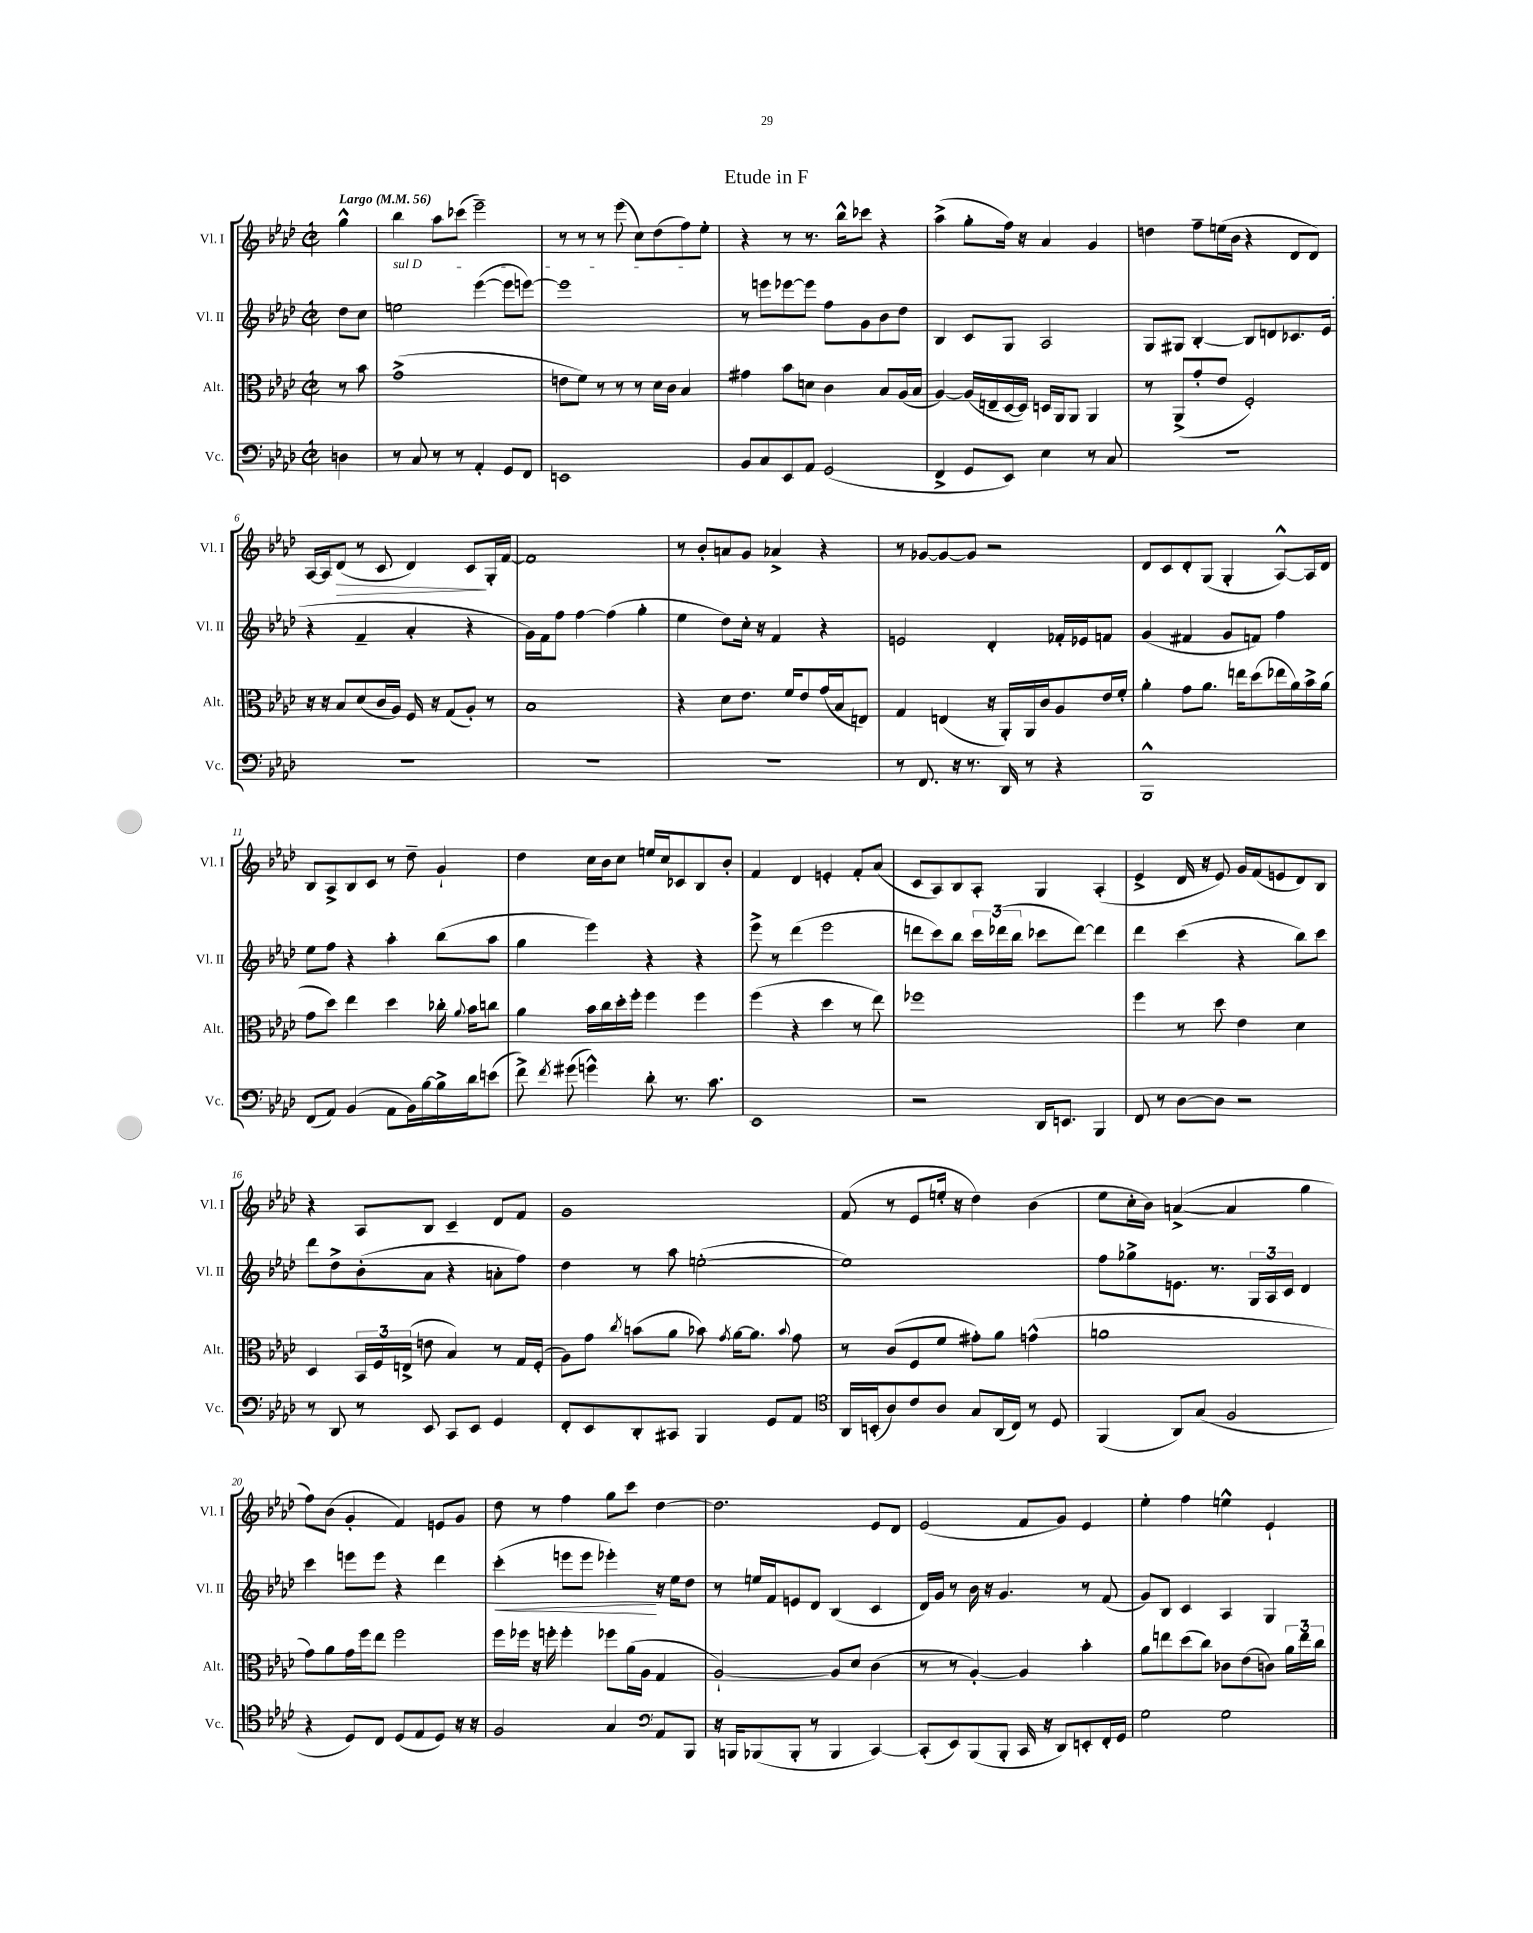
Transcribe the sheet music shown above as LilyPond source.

\header { title = "Etude in F" }
<<
\new StaffGroup <<
\new Staff = "s0" \with { instrumentName = "Vl. I" shortInstrumentName = "Vl. I" } {
    \clef treble \key aes \major \defaultTimeSignature \time 2/2 \partial 4 \tempo "Largo" 4 = 56
    \autoBeamOff g''4-^ |
    bes''4 aes''8[ ces'''8]( ees'''2--) |
    r8 r8 r8 ees'''8( c''8[) des''8( f''8) ees''8]-. |
    r4 r8 r8. bes''16[-^ ces'''8] r4 |
    aes''4->( g''8[-. f''16]) r16 aes'4 g'4 |
    d''4 f''8[-- e''16( bes'16] r4 des'8[ des'8]) |
    aes16[~ aes16 des'8]\>( r8 c'8 des'4) c'8[\! g16-. f'16]~ |
    f'1 |
    r8 bes'8[-. a'8 g'8] aes'4-> r4 |
    r8 ges'8[~ ges'8~ ges'8] r2 |
    des'8[ c'8 des'8-. g8]( g4-. aes8[~-^) aes16 des'16] |
    bes8[ aes8-> bes8 c'8] r8 des''8-- g'4-! |
    des''4 c''16[ bes'16 c''8] e''16[ c''16 ces'8 bes8 bes'8]-. |
    f'4 des'4 e'4-. f'8[-. aes'8]( |
    c'8[ aes8) bes8 aes8]-. g4 aes4-.( |
    ees'4-> des'16 r16 ees'8) g'16[ f'16( e'8 des'8) bes8] |
    r4 aes8[ bes8] c'4-- des'8[ f'8] |
    g'1 |
    f'8( r8 ees'8[ e''16]-. r16 des''4) bes'4( |
    ees''8[ c''16-. bes'16]) a'4~->( a'4 g''4 |
    f''8[) bes'8]( g'4-. f'4) e'8[ g'8] |
    des''8 r8 f''4 g''8[ c'''8] des''4~ |
    des''2. ees'8[ des'8] |
    ees'2( f'8[ g'8]) ees'4 |
    ees''4-. f''4 e''4-^ ees'4-! \bar "|." |
}
\new Staff = "s1" \with { instrumentName = "Vl. II" shortInstrumentName = "Vl. II" } {
    \clef treble \key aes \major \defaultTimeSignature \time 2/2 \partial 4
    \autoBeamOff des''8[ c''8] |
    \once \override TextSpanner.bound-details.left.text = \markup { \italic "sul D" } e''2\startTextSpan ees'''4~( ees'''8[ e'''8]~) |
    e'''1\stopTextSpan |
    r8 e'''8[ ees'''8~ ees'''8] f''8[ g'8 bes'8 des''8] |
    bes4 c'8[ g8] aes2 |
    g8[ gis8] bes4~-. bes8[ d'8 ces'8. ees'16]( |
    r4 f'4-- aes'4-. r4 |
    g'16[) f'16 f''8] f''4~ f''4( g''4-. |
    ees''4 des''8[) c''16]-. r16 f'4 r4 |
    e'2 des'4-. fes'16[-. ees'16 f'8] |
    g'4( fis'4 g'8[ f'8]) f''4 |
    ees''8[ f''8] r4 aes''4-. bes''8[( aes''8] |
    g''4 ees'''4) r4 r4 |
    ees'''8-> r8 des'''4( ees'''2 |
    d'''8[ c'''8) bes''8] \tuplet 3/2 { c'''16[ des'''16( bes''16] } ces'''8[ des'''8]~) des'''4 |
    des'''4 c'''4( r4 bes''8[) c'''8] |
    des'''8[ des''8-> bes'8-.( aes'8] r4 a'8[-. f''8]) |
    des''4 r8 aes''8 e''2~-.( |
    e''1) |
    f''8[ ges''8-> e'8.] r8. \tuplet 3/2 { g16[ aes16 c'16] } des'4 |
    c'''4 e'''8[ e'''8] r4 des'''4 |
    c'''4-.\<( e'''8[ e'''8] ees'''4-.\!) r16 ees''16[ des''8] |
    r8 e''16[ f'16 e'8 des'8] bes4( c'4 |
    des'16[) g'16] r8 bes'16 r16 g'4. r8 f'8( |
    g'8[) bes8] c'4 aes4 g4 \bar "|." |
}
\new Staff = "s2" \with { instrumentName = "Alt." shortInstrumentName = "Alt." } {
    \clef alto \key aes \major \defaultTimeSignature \time 2/2 \partial 4
    \autoBeamOff r8 bes'8 |
    g'1->( |
    e'8[ f'8]) r8 r8 r8 des'16[ c'16] bes4 |
    gis'4 bes'8[ d'8] c'4 bes8[ aes16( bes16] |
    aes4~) aes16[( e16-- des16~ des16]) d16[ aes,16 aes,8] aes,4 |
    r8 aes,8[->( g'8-. ees'8] f2-.) |
    r16 r16 bes8[ des'8( c'16 aes16]) f16 r16 g8[( aes8]-.) r8 |
    bes1 |
    r4 des'8[ ees'8.] f'16[ ees'8 g'16( bes16 e8]) |
    g4 e4( r16 aes,16[-.) aes,16 c'16 aes8 ees'16 f'16]-. |
    aes'4-. g'8[ aes'8.] e''16[ des''8( ees''16 aes'16) bes'16-> aes'16]( |
    g'8[ des''8]) ees''4 des''4 ces''16-. \appoggiatura { aes'8 } bes'16[ c''8] |
    aes'4 bes'16[ c''16 des''16-. f''16]-. f''4 f''4 |
    f''4( r4 des''4 r8 ees''8) |
    fes''1 |
    f''4 r8 des''8 ees'4 des'4 |
    des4 \tuplet 3/2 { bes,16[ f16 e16]->( } e'8 bes4) r8 g16[ f16]-.( |
    aes8[) g'8] \acciaccatura { c''8 } b'8[( aes'8] bes'8) \acciaccatura { g'8 } aes'16[~ aes'8.] \appoggiatura { bes'8 } g'8 |
    r8 c'8[( f8 f'8] gis'8[-.) aes'8] g'4-^( |
    a'1 |
    g'8[) aes'8 g'16 f''16 ees''8] f''2 |
    f''16[ fes''16] r16 f''16-. f''4-. fes''8[ aes'16( aes16] g4 |
    aes2~-!) aes8[ des'8] c'4( |
    r8 r8 aes4~-.) aes4 bes'4-. |
    aes'8[ e''8 des''8( c''8]) ces'8[ ees'8( c'8]) \tuplet 3/2 { aes'16[ e''16 c''16] } \bar "|." |
}
\new Staff = "s3" \with { instrumentName = "Vc." shortInstrumentName = "Vc." } {
    \clef bass \key aes \major \defaultTimeSignature \time 2/2 \partial 4
    \autoBeamOff d4 |
    r8 c8 r8 r8 aes,4-. g,8[ f,8] |
    e,1 |
    bes,8[ c8 ees,8 aes,8] g,2( |
    f,4-> g,8[ ees,8]) ees4 r8 c8 |
    R1 |
    R1 |
    R1 |
    R1 |
    r8 f,8. r16 r8. des,16 r8 r4 |
    bes,,1-^ |
    f,8[( aes,8]) bes,4( aes,8[ bes,16) bes16~ bes16-> des'16 e'8]( |
    f'8->) \acciaccatura { f'8 } gis'8( g'4-^) des'8-. r8. c'8. |
    ees,1 |
    r2 des,16[ e,8.] bes,,4 |
    f,8 r8 des8[~ des8] r2 |
    r8 des,8 r8 ees,8 c,8[ ees,8] g,4 |
    f,8[-. ees,8 des,8-. cis,8] bes,,4 g,8[ aes,8] |
    \clef tenor aes,16[ b,16-.( aes8) c'8 aes8] g8[ aes,16( c16]) r8 des8 |
    f,4( aes,8[) g8]( f2 |
    r4 des8[) c8] des8[( ees8 des8]) r16 r16 |
    f2 g4 \clef bass aes,8[ bes,,8] |
    r16 b,,16[ bes,,8( bes,,8]-. r8 bes,,4 c,4~) |
    c,8[-.( ees,8) bes,,8( bes,,8]-. c,16 r16 des,8[) e,8-. f,16-. g,16] |
    g2 g2 \bar "|." |
}
>>
>>
